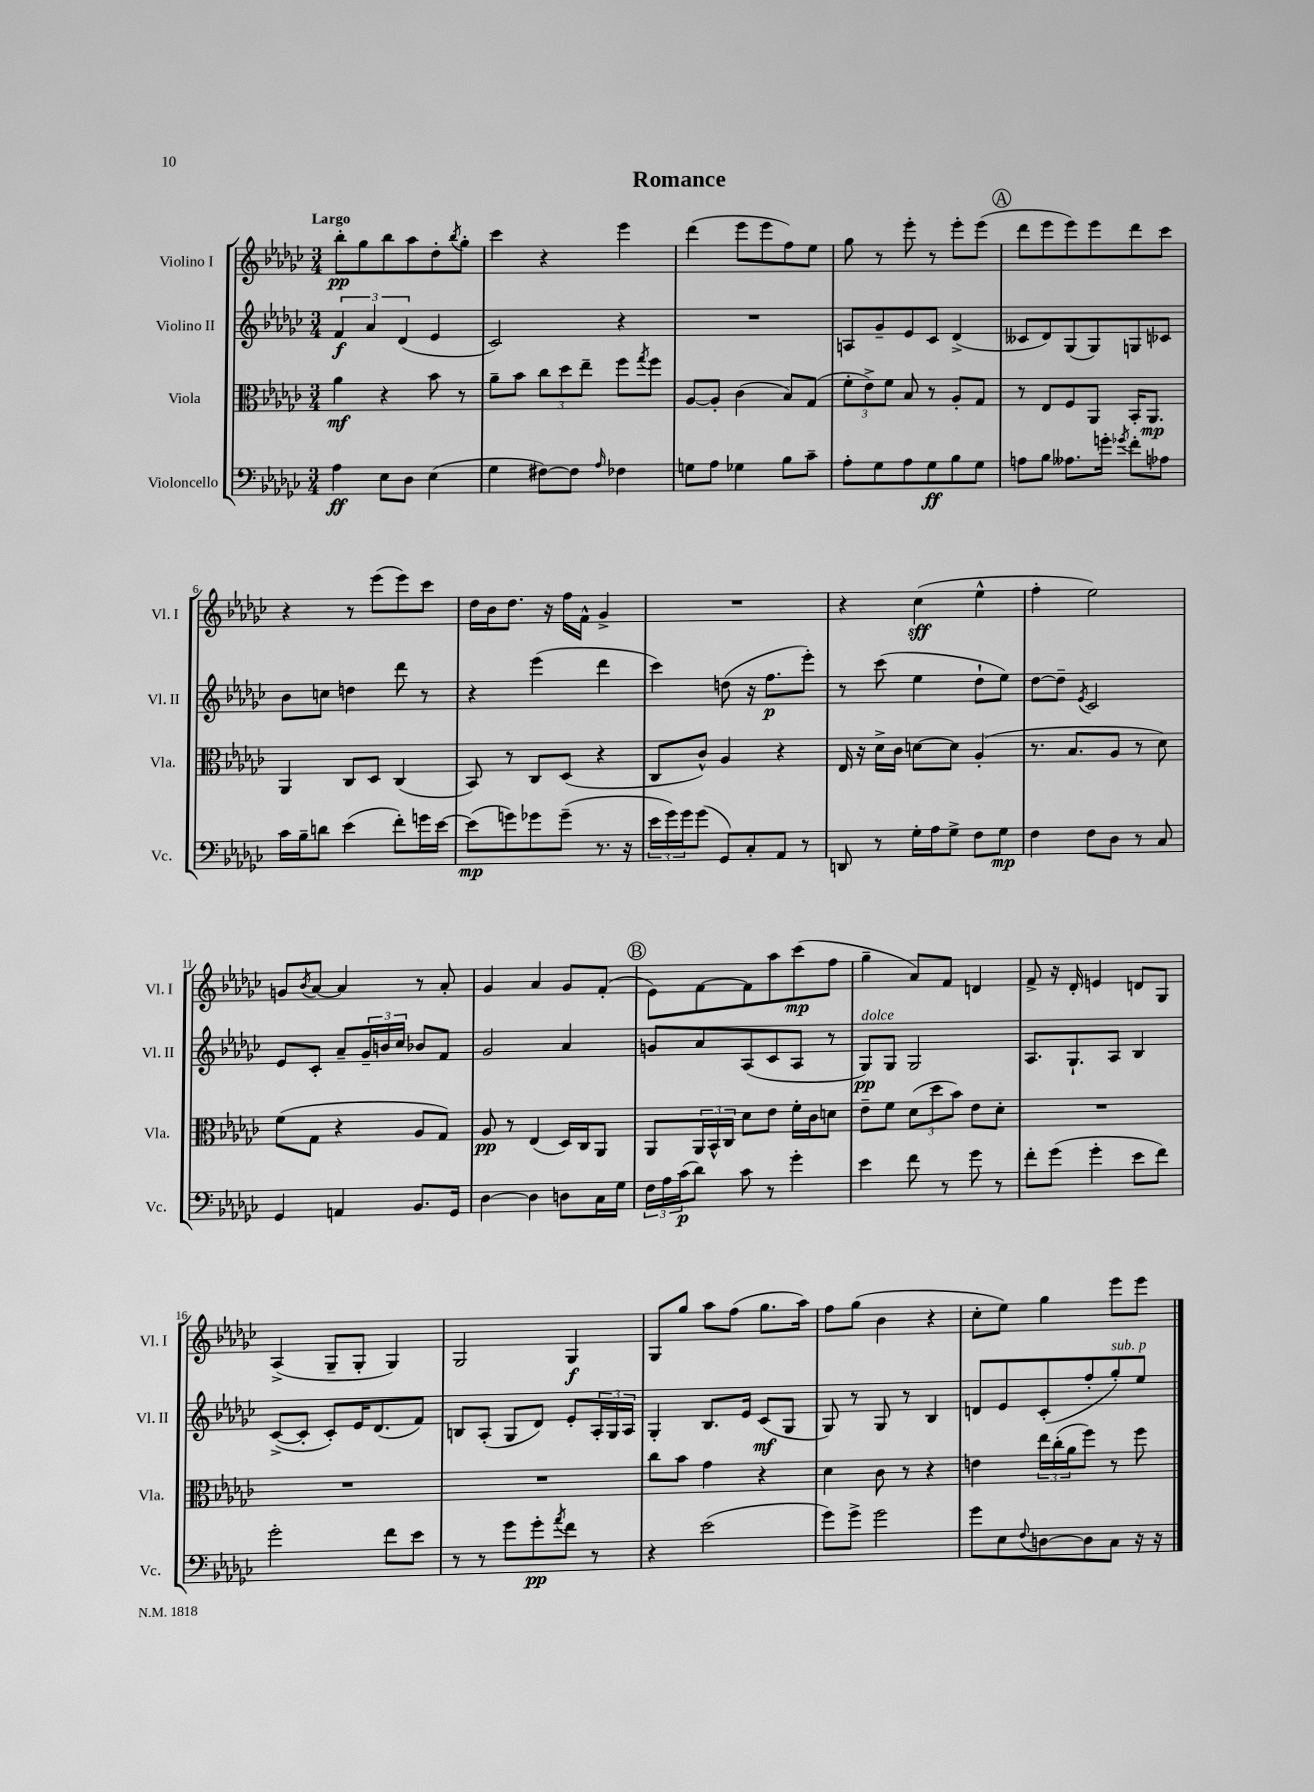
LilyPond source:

\header { title = "Romance" }
<<
\new StaffGroup <<
\new Staff = "s0" \with { instrumentName = "Violino I" shortInstrumentName = "Vl. I" } {
    \clef treble \key ges \major \numericTimeSignature \time 3/4 \tempo "Largo"
    bes''8-.\pp ges''8 bes''8 aes''8 des''8-. \acciaccatura { bes''8 } ges''8-. |
    ces'''4 r4 ees'''4 |
    des'''4( ees'''8 ees'''8 f''8) ees''8 |
    ges''8 r8 ees'''8-. r8 ees'''8-. ees'''8( |
    \mark \markup { \circle "A" } des'''8 ees'''8 ees'''8) ees'''8 des'''8 ces'''8 |
    r4 r8 ees'''8( ees'''8) ces'''8 |
    des''16 bes'16 des''8. r16 f''16 f'16-^ ges'4-> |
    R2. |
    r4 ces''4\sff( ees''4-^ |
    f''4-. ees''2) |
    g'8 \acciaccatura { bes'8 } aes'8~ aes'4 r8 aes'8-. |
    ges'4 aes'4 ges'8 f'8-.( |
    \mark \markup { \circle "B" } ees'8) f'8~ f'8 aes''8 ces'''8\mp( f''8 |
    ges''4-- aes'8) f'8 d'4 |
    f'8-> r16 des'16-. e'4 d'8 ges8 |
    aes4->( ges8-- ges8-. ges4) |
    ges2 ges4\f |
    ges8 ges''8 aes''8 f''8( ges''8. aes''16) |
    f''8 ges''8( bes'4 r4 |
    ces''8-. ees''8) ges''4 ees'''8 ees'''8 \bar "|." |
}
\new Staff = "s1" \with { instrumentName = "Violino II" shortInstrumentName = "Vl. II" } {
    \clef treble \key ges \major \numericTimeSignature \time 3/4
    \tuplet 3/2 { f'4\f aes'4 des'4( } ees'4 |
    ces'2) r4 |
    R2. |
    a8 ges'8-- ees'8 ces'8 des'4->( |
    \mark \markup { \circle "A" } ceses'8 des'8) ges8( ges8) g8 ces'8 |
    bes'8 c''8 d''4 des'''8 r8 |
    r4 ees'''4( des'''4 |
    ces'''4) d''8( r16 f''8.\p ees'''8-.) |
    r8 ces'''8( ees''4 des''8-! ees''8) |
    des''8~ des''8-- \acciaccatura { ees'8 } ces'2 |
    ees'8 ces'8-. aes'8-- \tuplet 3/2 { ges'16-- b'16 ces''16 } bes'8 f'8 |
    ges'2 aes'4 |
    \mark \markup { \circle "B" } g'8 aes'8 aes8( ces'8 aes8 r8 |
    ges8\pp^\markup { \italic "dolce" }) ges8 ges2 |
    aes8. ges8.-! aes8 bes4 |
    ces'8~->( ces'8-. ces'8-.) ees'16 des'8.( f'8) |
    b8 aes8-.( ges8 des'8) ees'8-. \tuplet 3/2 { aes16-. ges16 aes16 } |
    ges4-. bes8. ees'16 ces'8\mf( ges8 |
    ges8) r8 ges8 r8 bes4 |
    d'8 ees'8 ces'8-.( f''8-. ges''8-.^\markup { \italic "sub. p" }) ees''8 \bar "|." |
}
\new Staff = "s2" \with { instrumentName = "Viola" shortInstrumentName = "Vla." } {
    \clef alto \key ges \major \numericTimeSignature \time 3/4
    aes'4\mf r4 bes'8 r8 |
    aes'8-- bes'8 \tuplet 3/2 { ces''8 des''8 ees''8-- } f''8 \acciaccatura { ges''8 } f''8 |
    aes8~ aes8-. ces'4( bes8) ges8( |
    \tuplet 3/2 { f'8-. ees'8->) f'8 } bes8 r8 aes8-. ges8 |
    \mark \markup { \circle "A" } r8 ees8 f8 aes,8 bes,16-. aes,8.\mp |
    aes,4 ces8 des8 ces4( |
    bes,8) r8 ces8 des8( r4 |
    ces8 ces'8-^) aes4 r4 |
    ees16 r16 des'16-> ces'16 d'8~ d'8 aes4-.( |
    r8. bes8. aes8 r8 des'8) |
    f'8( ges8 r4 aes8 ges8) |
    aes8\pp r8 ees4( des16) ces16 aes,8 |
    \mark \markup { \circle "B" } aes,8 \tuplet 3/2 { aes,16 bes,16-^ ces16 } des'8 ees'8 f'16-. ces'16 d'8 |
    ees'8-- f'8 \tuplet 3/2 { des'8( des''8 bes'8) } ees'8 des'8-. |
    R2. |
    R2. |
    R2. |
    ces''8 bes'8 ges'4 r4 |
    des'4 ces'8 r8 r4 |
    e'4 \tuplet 3/2 { ees''16 ces''16-.( aes'16 } f''8) r8 f''8 \bar "|." |
}
\new Staff = "s3" \with { instrumentName = "Violoncello" shortInstrumentName = "Vc." } {
    \clef bass \key ges \major \numericTimeSignature \time 3/4
    aes4\ff ees8 des8 ees4( |
    ges4 fis8~) fis8 \grace { aes16 } fes4 |
    g8 aes8 ges4 bes8 ces'8-- |
    aes8-. ges8 aes8 ges8\ff bes8 ges8 |
    \mark \markup { \circle "A" } a8 bes8 aeses8. g'16-. \acciaccatura { ges'8 } f'8-. aes8 |
    ces'16 bes16-- d'8 ees'4( f'8-.) g'16 ees'16~ |
    ees'8\mp( g'8) ges'8 ges'8--( r8. r16 |
    \tuplet 3/2 { ees'16 ges'16) ges'16 } ges'8( ges,8) ces8-. aes,8 r8 |
    d,8 r8 ges16-. aes16 ges8-> f8 ges8\mp |
    f4 f8 des8 r8 ces8 |
    ges,4 a,4 bes,8. ges,16 |
    des4~ des4 d8 ces16 ges16 |
    \mark \markup { \circle "B" } \tuplet 3/2 { f16 aes16 ces'16\p( } des'8) ces'8 r8 ges'4-. |
    ees'4 f'8 r8 ges'8 r8 |
    f'8-. ges'8( ges'4-. ees'8 f'8) |
    ges'2-. f'8 ees'8 |
    r8 r8 ges'8 ges'8-.\pp \acciaccatura { aes'8 } f'8 r8 |
    r4 ees'2( |
    ges'8) ges'8-> ges'2 |
    ges'8 ees8 \appoggiatura { f8 } d8~ d8 ces8 r16 r16 \bar "|." |
}
>>
>>
